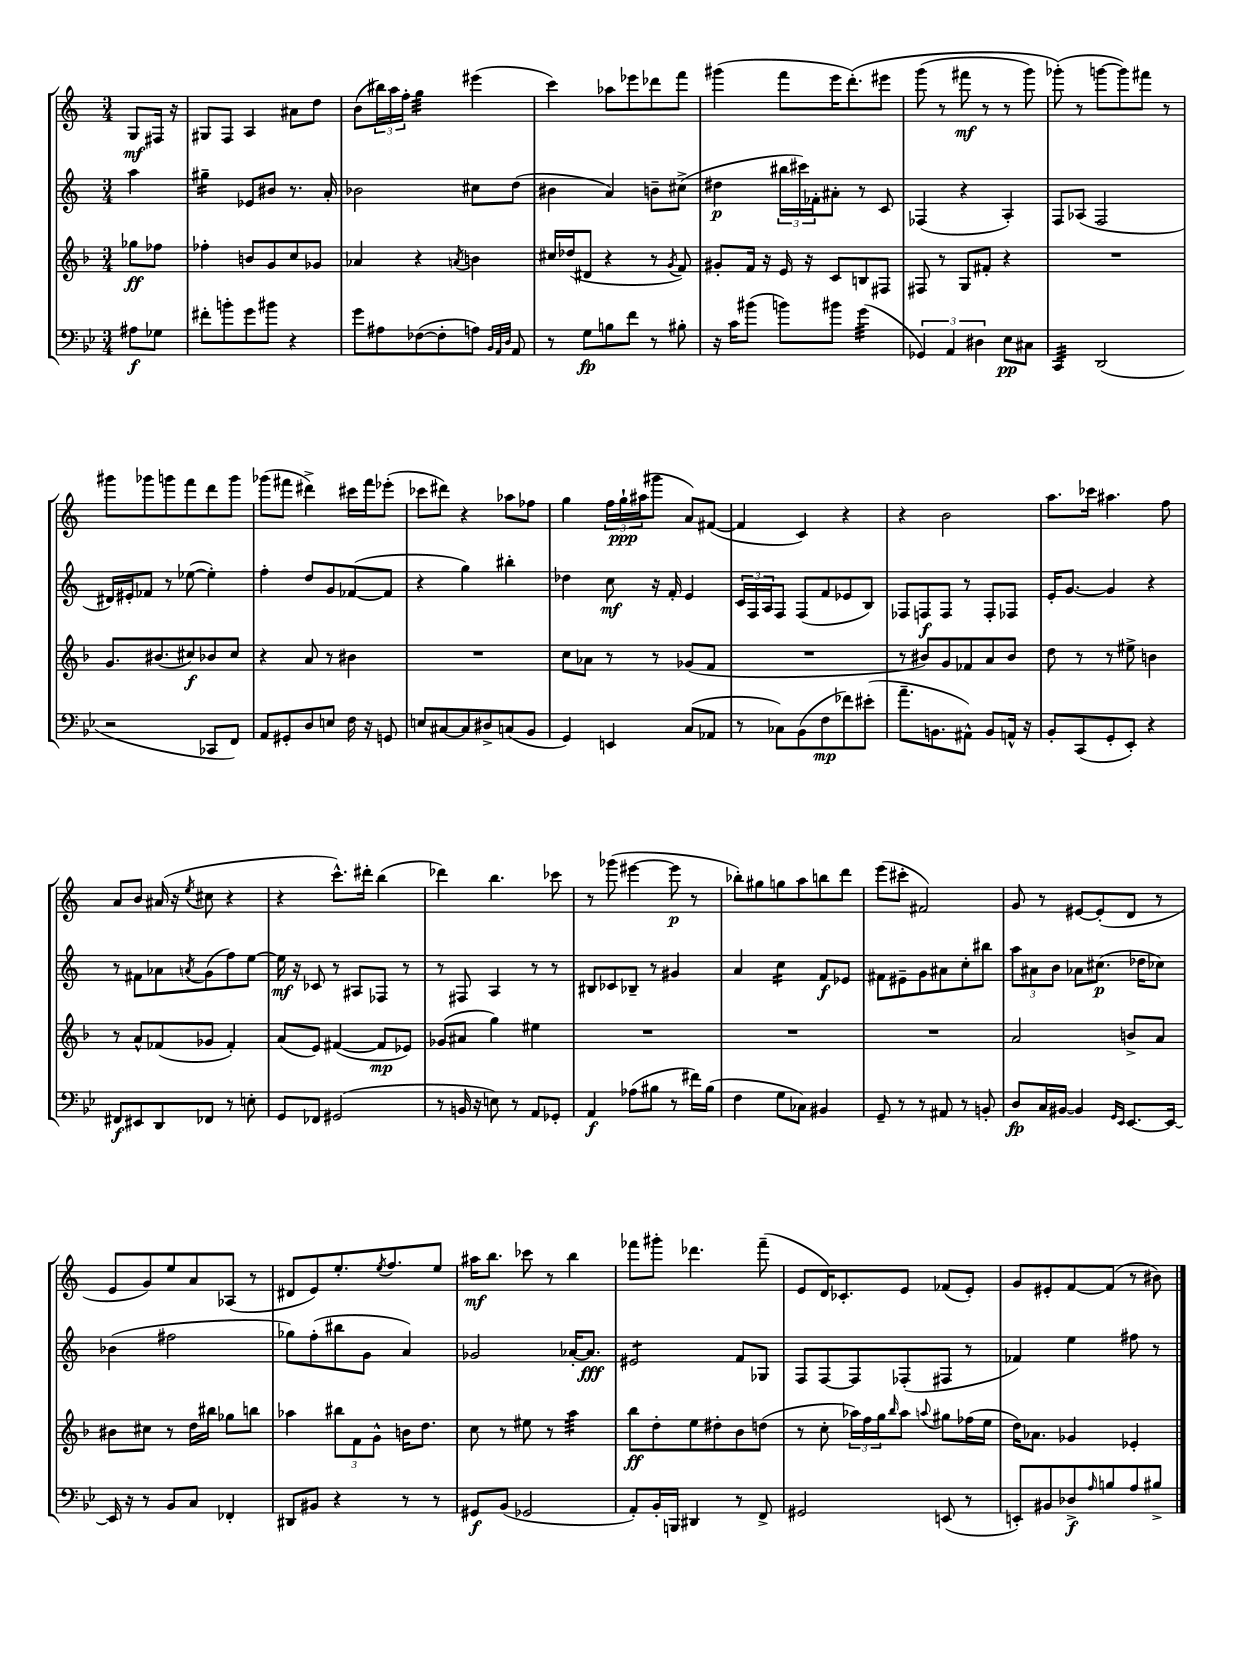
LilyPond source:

<<
\new StaffGroup <<
\new Staff = "s0" {
    \clef treble \key c \major \numericTimeSignature \time 3/4 \partial 4
    g8\mf fis16 r16 |
    gis8 f8 a4 ais'8 d''8 |
    b'8( \tuplet 3/2 { bis''16) a''16 f''16-. } g''4:32 eis'''4( |
    c'''4) aes''8 ees'''8 des'''8 f'''8 |
    gis'''4( f'''8 e'''16 d'''8.-.)\( eis'''8 |
    g'''8( r8 fis'''8\mf r8 r8 g'''8) |
    ges'''8-.(\) r8 g'''8~ g'''8) fis'''8 r8 |
    gis'''8 ges'''8 g'''8 f'''8 d'''8 g'''8 |
    ges'''8( fis'''8 dis'''4->) cis'''16 fis'''16 ees'''8-.( |
    ces'''8 dis'''8) r4 aes''8 fes''8 |
    g''4 \tuplet 3/2 { f''16 g''16-!\ppp ais''16( } gis'''8 a'8) fis'8~( |
    fis'4 c'4) r4 |
    r4 b'2 |
    a''8. ces'''16 ais''4. f''8 |
    a'8 b'8 ais'16( r16 \acciaccatura { e''8 } cis''8 r4 |
    r4 c'''8.-^) dis'''16-. b''4( |
    des'''4) b''4. ces'''8 |
    r8 ges'''8( eis'''4~ eis'''8\p r8 |
    bes''8-.) gis''8 g''8 a''8 b''8 d'''8 |
    e'''8( cis'''8-. fis'2) |
    g'8 r8 eis'8~ eis'8-.( d'8 r8 |
    e'8 g'8) e''8 a'8 aes8( r8 |
    dis'8 e'8) e''8.-. \acciaccatura { e''8 } f''8. e''8 |
    ais''16\mf b''8. ces'''8 r8 b''4 |
    fes'''8 gis'''8-. des'''4. fes'''8--( |
    e'8 d'16) ces'8.-. e'8 fes'8( e'8-.) |
    g'8 eis'8-. f'8~ f'8( r8 bis'8) \bar "|." |
}
\new Staff = "s1" {
    \clef treble \key c \major \numericTimeSignature \time 3/4 \partial 4
    a''4 |
    gis''4:16-- ees'8 bis'8 r8. a'16-. |
    bes'2 cis''8 d''8( |
    bis'4 a'4) b'8-- cis''8->( |
    dis''4\p \tuplet 3/2 { bis''16 cis'''16) fes'16-. } ais'8-. r8 c'8 |
    fes4( r4 a4-.) |
    f8 aes8( f2 |
    dis'16) eis'16-. fes'8 r8 ees''8~( ees''4-.) |
    f''4-. d''8 g'8 fes'8~( fes'8 |
    r4 g''4) bis''4-. |
    des''4 c''8\mf r16 f'16-. e'4 |
    \tuplet 3/2 { c'16 f16 a16 } f8 f8( f'8 ees'8 b8) |
    fes8 f8\f f8 r8 f8-. fes8 |
    e'16-. g'8.~ g'4 r4 |
    r8 fis'8 aes'8 \acciaccatura { a'8 } g'8( f''8) e''8~ |
    e''16\mf r16 ces'8 r8 ais8 fes8 r8 |
    r8 fis8 a4 r8 r8 |
    bis8 ces'8 bes8-- r8 gis'4 |
    a'4 c''4:16 f'8\f ees'8 |
    fis'8 eis'8-- g'8 ais'8 c''8-. bis''8 |
    \tuplet 3/2 { a''8 ais'8 b'8 } aes'8 cis''8.\p( des''16 ces''8) |
    bes'4( fis''2 |
    ges''8) f''8-.( bis''8 g'8 a'4) |
    ges'2 aes'16~-. aes'8.\fff |
    eis'2:8 f'8 ges8 |
    f8 f8~ f8 fes8-.( fis8 r8 |
    fes'4) e''4 fis''8 r8 \bar "|." |
}
\new Staff = "s2" {
    \clef treble \key f \major \numericTimeSignature \time 3/4 \partial 4
    ges''8\ff fes''8 |
    fes''4-. b'8 g'8 c''8 ges'8 |
    aes'4 r4 \acciaccatura { a'8 } b'4 |
    cis''16 des''16( dis'8 r4 r8 \acciaccatura { g'8 } f'8) |
    gis'8-. f'16 r16 e'16 r16 c'8 b8 fis8 |
    fis8 r8 g8 fis'8-. r4 |
    R2. |
    g'8. bis'8.( cis''8\f) bes'8 cis''8 |
    r4 a'8 r8 bis'4 |
    R2. |
    c''8 aes'8 r8 r8 ges'8( f'8 |
    R2. |
    r8 bis'8) g'8 fes'8 a'8 bis'8 |
    d''8 r8 r8 eis''8-> b'4 |
    r8 a'8-^ fes'8( ges'8 fes'4-.) |
    a'8( e'8) fis'4~( fis'8\mp ees'8) |
    ges'8( ais'8 g''4) eis''4 |
    R2. |
    R2. |
    R2. |
    a'2 b'8-> a'8 |
    bis'8 cis''8 r8 d''16 bis''16 ges''8 b''8 |
    aes''4 \tuplet 3/2 { bis''8 f'8 g'8-^ } b'16 d''8. |
    c''8 r8 eis''8 r8 a''4:32 |
    bes''8\ff d''8-. e''8 dis''8-. bes'8 d''8( |
    r8 c''8-. \tuplet 3/2 { aes''16) f''16 g''16 } \grace { bes''16 } aes''8 \appoggiatura { a''8 } gis''8 fes''16( e''16 |
    d''16) aes'8. ges'4 ees'4-. \bar "|." |
}
\new Staff = "s3" {
    \clef bass \key bes \major \numericTimeSignature \time 3/4 \partial 4
    ais8\f ges8 |
    fis'8-. b'8-. g'8 bis'8 r4 |
    g'8 ais8 fes8~( fes8-. a8) \grace { bes,32 a,32 d32 } a,8 |
    r8 g8\fp b8 f'8 r8 bis8-. |
    r16 c'16 bis'8( b'8) bis'8 g'4:32( |
    \tuplet 3/2 { ges,4) a,4 dis4 } ees8\pp cis8 |
    c,4:32 d,2( |
    r2 ces,8 f,8) |
    a,8 gis,8-. d8 e8 f16 r16 g,8 |
    e8 cis8~ cis8 dis8-> c8( bes,8 |
    g,4) e,4 c8( aes,8 |
    r8 ces8) bes,8( f8\mp fes'8) eis'8-.( |
    a'8.-- b,8. ais,8-^) b,8 a,16-^ r16 |
    bes,8-. c,8( g,8-. ees,8-.) r4 |
    fis,8\f eis,8 d,8 fes,8 r8 e8-. |
    g,8 fes,8 gis,2( |
    r8 b,16 r16 e8) r8 a,8 ges,8-. |
    a,4\f aes8( bis8 r8 fis'16) bis16( |
    f4 g8 ces8) bis,4 |
    g,8-- r8 r8 ais,8 r8 b,8-. |
    d8\fp c16 bis,16~ bis,4 \grace { g,16 ees,16 } ees,8.~ ees,16~ |
    ees,16 r16 r8 bes,8 c8 fes,4-. |
    dis,8 bis,8 r4 r8 r8 |
    gis,8\f bes,8( ges,2 |
    a,8-.) bes,16-. b,,16 dis,4 r8 f,8-> |
    gis,2 e,8( r8 |
    e,8-.) bis,8 des8->\f \grace { a16 } b8 a8 bis8-> \bar "|." |
}
>>
>>
\layout { \context { \Score \remove "Bar_number_engraver" } }
